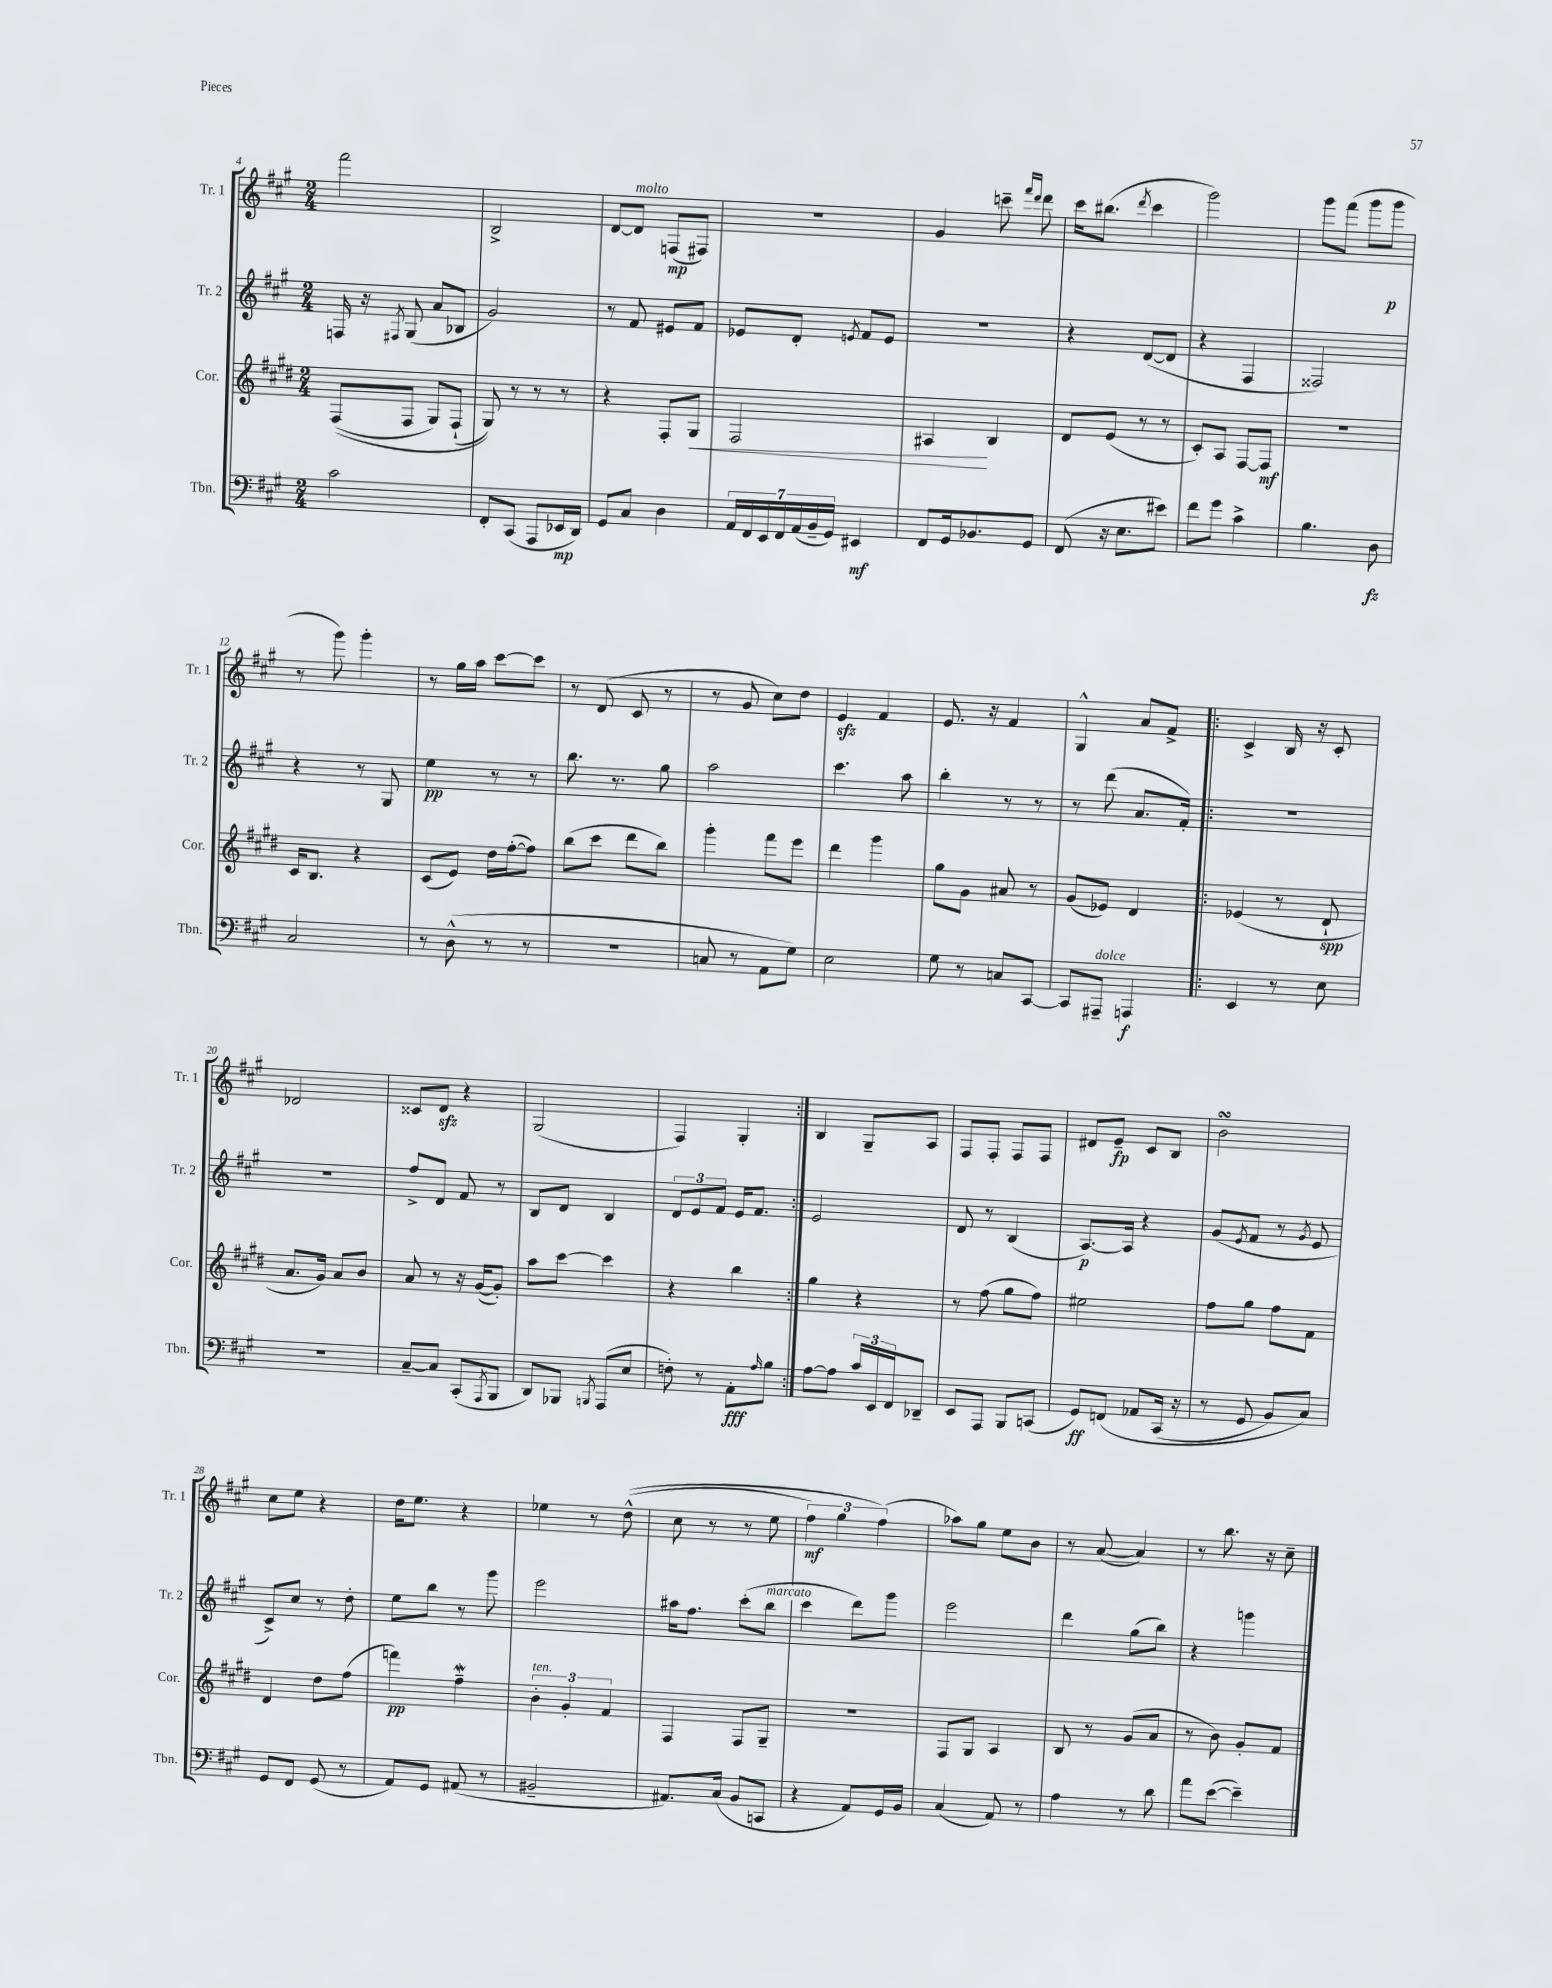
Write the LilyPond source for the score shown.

<<
\new StaffGroup <<
\new Staff = "s0" \with { instrumentName = "Tr. 1" shortInstrumentName = "Tr. 1" } {
    \clef treble \key a \major \numericTimeSignature \time 2/4
    fis'''2 |
    b2-> |
    d'8~ d'8^\markup { \italic "molto" } f8\mp( fis8) |
    R2 |
    gis'4 c'''8-- \grace { fis'''16 d'''16 } d'''8 |
    cis'''16 bis''8.( \acciaccatura { d'''8 } cis'''4 |
    gis'''2) |
    gis'''8 fis'''8( gis'''8 gis'''8\p |
    r8 gis'''8) gis'''4-. |
    r8 gis''16 a''16 cis'''8~ cis'''8 |
    r8 d'8( cis'8 r8 |
    r8 gis'8 cis''8) d''8 |
    e'4\sfz fis'4 |
    e'8. r16 fis'4 |
    gis4-^ a'8 fis'8-> |
    \repeat volta 2 { cis'4-> b16 r16 cis'8-. |
    des'2 |
    cisis'8 d'8\sfz r4 |
    gis2( |
    fis4) gis4-. | }
    b4 gis8-- a8 |
    fis8 fis8-. fis8 fis8 |
    dis'8 e'8--\fp cis'8 b8 |
    b'2\turn |
    cis''8 e''8 r4 |
    d''16 e''8. r4 |
    ees''4 r8 d''8-^(\( |
    cis''8 r8 r8 e''8 |
    \tuplet 3/2 { fis''4\mf) gis''4 fis''4(\) } |
    aes''8) gis''8 e''8 b'8 |
    r8 a'8~( a'4) |
    r8 b''8. r16 cis''8-- \bar "|." |
}
\new Staff = "s1" \with { instrumentName = "Tr. 2" shortInstrumentName = "Tr. 2" } {
    \clef treble \key a \major \numericTimeSignature \time 2/4
    f16 r16 \acciaccatura { fis8 } gis8( a'8 bes8 |
    gis'2) |
    r8 fis'8 eis'8 fis'8 |
    ees'8 d'8-. \acciaccatura { e'8 } fis'8 e'8 |
    r2 |
    r4 d'8~( d'8 |
    r4 fis4 |
    fisis2) |
    r4 r8 gis8 |
    e''4\pp r8 r8 |
    b''8. r8. gis''8 |
    a''2 |
    cis'''4. a''8 |
    b''4-. r8 r8 |
    r8 d'''8( a'8. fis'16-.) |
    \repeat volta 2 { R2 |
    R2 |
    fis''8-> d'8 fis'8 r8 |
    b8 d'8 b4 |
    \tuplet 3/2 { d'8 e'8 fis'8 } e'16 fis'8. | }
    e'2 |
    d'8 r8 b4( |
    a8.~\p) a16 r4 |
    gis'8( \acciaccatura { e'8 } fis'8 r8 \acciaccatura { gis'8 } e'8 |
    cis'8->) cis''8 r8 d''8-. |
    e''8 b''8 r8 gis'''8 |
    e'''2 |
    ais''16 fis''8. cis'''8-.( b''8^\markup { \italic "marcato" } |
    cis'''4 d'''8) gis'''8 |
    e'''2 |
    d'''4 gis''8( b''8) |
    r4 g'''4 \bar "|." |
}
\new Staff = "s2" \with { instrumentName = "Cor." shortInstrumentName = "Cor." } {
    \clef treble \key e \major \numericTimeSignature \time 2/4
    fis8(\( fis8 gis8) fis8-!( |
    gis8)\) r8 r8 r8 |
    r4 fis8-. gis8\< |
    fis2 |
    ais4\! b4 |
    dis'8 e'8( r8 r8 |
    cis'8-.) a8 fis8~ fis8\mf |
    r2 |
    cis'16 b8. r4 |
    cis'8( e'8) dis''16 fis''16~-.( fis''8) |
    b''8( cis'''8 dis'''8 b''8) |
    gis'''4-. fis'''8 e'''8 |
    dis'''4 gis'''4 |
    gis''8 gis'8 ais'8 r8 |
    gis'8( ees'8) dis'4 |
    \repeat volta 2 { ees'4( r8 dis'8-!\spp |
    a'8. gis'16) a'8 b'8 |
    a'8 r8 r16 gis'16~( gis'8-.) |
    a''8 cis'''8~ cis'''4 |
    r4 b''4 | }
    gis''4 r4 |
    r8 fis''8( gis''8 fis''8) |
    eis''2 |
    fis''8 gis''8 fis''8 fis'8 |
    dis'4 dis''8 fis''8( |
    f'''4\pp) fis''4--\mordent |
    \tuplet 3/2 { b'4-.^\markup { \italic "ten." } gis'4-. fis'4 } |
    fis4 fis8 gis8-- |
    R2 |
    fis8 gis8 a4 |
    b8 r8 gis'8( a'8 |
    r8 b'8) gis'8-. fis'8 \bar "|." |
}
\new Staff = "s3" \with { instrumentName = "Tbn." shortInstrumentName = "Tbn." } {
    \clef bass \key a \major \numericTimeSignature \time 2/4
    cis'2 |
    fis,8-. cis,8( a,,8 ees,16\mp d,16) |
    gis,8 cis8 d4 |
    \tuplet 7/4 { a,16 fis,16 e,16 fis,16 a,16( b,16-- gis,16) } eis,4\mf |
    fis,8 gis,16 bes,8. gis,8 |
    fis,8( r16 e8. eis'8) |
    fis'8 gis'8 cis'4-> |
    b4. d8\fz |
    cis2 |
    r8 d8-^( r8 r8 |
    r2 |
    c8 r8 a,8 gis8) |
    e2 |
    gis8 r8 c8 cis,8~ |
    cis,8 ais,,8--^\markup { \italic "dolce" } a,,4\f |
    \repeat volta 2 { e,4 r8 e8 |
    R2 |
    cis8~-- cis8 cis,8-.( \acciaccatura { a,,8 } b,,8 |
    d,8) bes,,8 \acciaccatura { b,,8 } a,,8( e8 |
    f8-.) r8 a,8-.\fff \grace { a16 } b8 | }
    a8~ a8 \tuplet 3/2 { cis'16 e,16 fis,16 } des,8-- |
    e,8 a,,8 b,,8 c,8( |
    gis,8\ff) f,8\( aes,8 cis,16( r16 |
    r8 gis,8 b,8) cis8\) |
    gis,8 fis,8 gis,8( r8 |
    a,8) gis,8 ais,8( r8 |
    bis,2-- |
    ais,8.) cis16( b,8 c,8 |
    r4 a,8) gis,16 b,16 |
    cis4( a,8) r8 |
    a4 r8 d'8 |
    a'8 e'8~( e'4--) \bar "|." |
}
>>
>>
\layout { \context { \Score currentBarNumber = #4 } }
